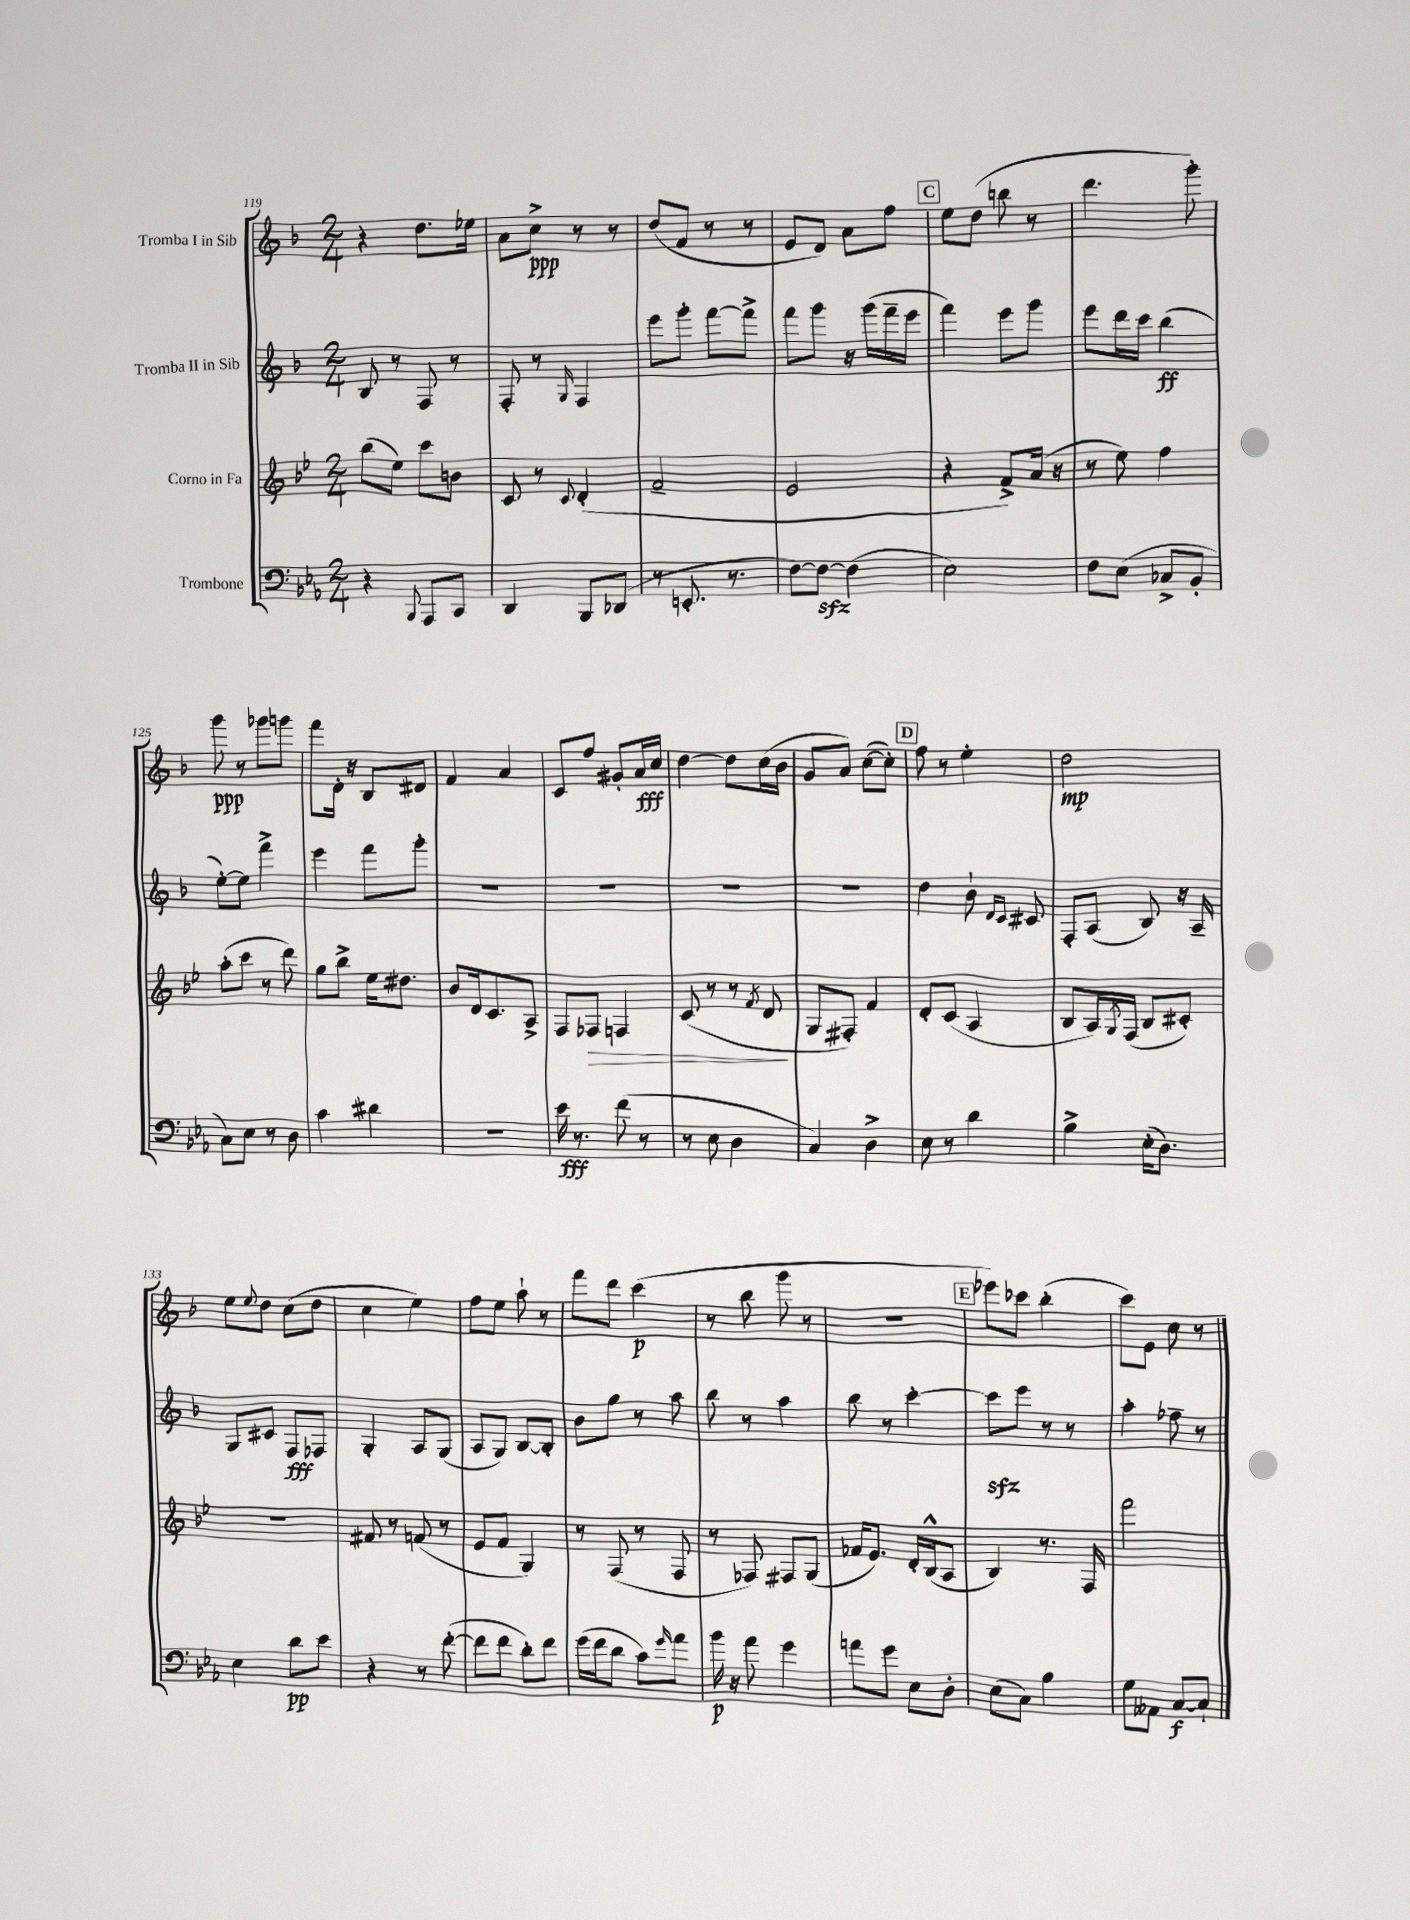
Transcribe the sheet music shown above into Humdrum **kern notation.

**kern	**dynam	**kern	**dynam	**kern	**dynam	**kern	**dynam
*part4	*part4	*part3	*part3	*part2	*part2	*part1	*part1
*staff4	*staff4	*staff3	*staff3	*staff2	*staff2	*staff1	*staff1
*I"Trombone	*	*I"Corno in Fa	*	*I"Tromba II in Sib	*	*I"Tromba I in Sib	*
*clefF4	*	*clefG2	*	*clefG2	*	*clefG2	*
*k[b-e-a-]	*	*k[b-e-]	*	*k[b-]	*	*k[b-]	*
*M2/4	*	*M2/4	*	*M2/4	*	*M2/4	*
=119	=119	=119	=119	=119	=119	=119	=119
4r	.	(8bb-\L	.	8B-/	.	4r	.
.	.	8ee-\J)	.	8r	.	.	.
8qqBBB-/	.	.	.	.	.	.	.
8AAA-/L	.	8ccc\L	.	8F/	.	8.dd\L	.
8CC/J	.	8bn\J	.	8r	.	.	.
.	.	.	.	.	.	16ee-X\Jk	.
=120	=120	=120	=120	=120	=120	=120	=120
4DD/	.	8c/	.	8F'/	.	8a\L	.
.	.	8r	.	8r	.	8cc^\J	ppp
.	.	8qqc/	.	16qqG/	.	.	.
8BBB-/L	.	(4d'/	.	4F/	.	8r	.
(8DD-X/J	.	.	.	.	.	8r	.
=121	=121	=121	=121	=121	=121	=121	=121
8r	.	2f~/	.	8eee\L	.	(8dd/L	.
8.EEn'/	.	.	.	8ggg'\J	.	8f/J	.
.	.	.	.	[8fff\L	.	8r	.
8.r	.	.	.	.	.	.	.
.	.	.	.	8fff^\J]	.	8r	.
=122	=122	=122	=122	=122	=122	=122	=122
[8F\L)	.	2e-/	.	8fff\L	.	8e/L	.
8Fzz\J_	.	.	.	8ggg\J	.	8d/J)	.
(4F\]	.	.	.	16r	.	8a\L	.
.	.	.	.	(16ggg\LL	.	.	.
.	.	.	.	16fff~\	.	8ff\J	.
.	.	.	.	16eee\JJ	.	.	.
!!LO:REH:place=s1:t=C
=123	=123	=123	=123	=123	=123	=123	=123
2E-\)	.	4r	.	4fff\)	.	8ee\L	.
.	.	.	.	.	.	(8dd\J	.
.	.	8f^/L)	.	8eee\L	.	8bbn\	.
.	.	(16a/Jk	.	8ggg\J	.	8r	.
.	.	16r	.	.	.	.	.
=124	=124	=124	=124	=124	=124	=124	=124
8F\L	.	8r	.	8eee\L	.	4.ddd\	.
(8E-\J	.	8ee-\)	.	16ddd\L	.	.	.
.	.	.	.	16ccc\JJ	.	.	.
8C-X^/L	.	4ff\	.	(4bb-\	ff	.	.
8BB-'/J	.	.	.	.	.	8ggg'\)	.
!!LO:LB:g=z
=125	=125	=125	=125	=125	=125	=125	=125
8C\L)	.	(8aa'\L	.	[8ee'\L)	.	8ggg\	ppp
8E-\J	.	8ccc\J	.	8ee\J]	.	8r	.
8r	.	8r	.	4fff^\	.	8ggg-X\L	.
8D\	.	8ddd\)	.	.	.	8gggn\J	.
=126	=126	=126	=126	=126	=126	=126	=126
4c\	.	8gg\L	.	4eee\	.	8fff\L	.
.	.	8bb-^\J	.	.	.	16d'\Jk	.
.	.	.	.	.	.	16r	.
4d#X\	.	16ee-\KL	.	8fff\L	.	8B-/L	.
.	.	8.dd#X\J	.	.	.	.	.
.	.	.	.	8ggg'\J	.	8d#X/J	.
=127	=127	=127	=127	=127	=127	=127	=127
2r	.	8b-/L	.	2r	.	4f/	.
.	.	16d/k	.	.	.	.	.
.	.	8.c/	.	.	.	.	.
.	.	.	.	.	.	4a/	.
.	.	8A^/J	.	.	.	.	.
=128	=128	=128	=128	=128	=128	=128	=128
16e-\	fff	8F/L	.	2r	.	8c/L	.
8.r	.	.	.	.	.	.	.
!	!	!	!LO:HP:b	!	!	!	!
.	.	8F-X/J	>	.	.	8ff/J	.
(8f\	.	4Fn/	.	.	.	8g#X'/L	.
8r	.	.	.	.	.	16a/L	fff
.	.	.	.	.	.	16cc/JJ	.
=129	=129	=129	=129	=129	=129	=129	=129
8r	.	(8c/	.	2r	.	[4dd\	.
8E-\	.	8r	.	.	.	.	.
4D\	.	8r	.	.	.	8dd\L]	.
.	.	8qf/	.	.	.	.	.
.	.	8d/	.	.	.	(16cc\L	.
.	.	.	.	.	.	16b-\JJ	.
.	.	.	]	.	.	.	.
=130	=130	=130	=130	=130	=130	=130	=130
4C/)	.	8G/L	.	2r	.	8g/L	.
.	.	8F#X'/J)	.	.	.	8a/J)	.
4D^\	.	4f/	.	.	.	([8cc\L	.
.	.	.	.	.	.	8cc'\J])	.
!!LO:REH:place=s1:t=D
=131	=131	=131	=131	=131	=131	=131	=131
8E-\	.	8d'/L	.	4dd\	.	8ff\	.
8r	.	(8c/J	.	.	.	8r	.
4d\	.	4A/	.	8b-`\	.	4ee'\	.
.	.	.	.	16qqd/LL	.	.	.
.	.	.	.	16qqc/JJ	.	.	.
.	.	.	.	8c#X/	.	.	.
=132	=132	=132	=132	=132	=132	=132	=132
4B-^\	.	8B-/L	.	8F'/L	.	2dd\	mp
.	.	16A/L)	.	(8A/J	.	.	.
.	.	8qG/	.	.	.	.	.
.	.	(16F/JJ	.	.	.	.	.
(16E-'\KL	.	8B-/L	.	8B-/)	.	.	.
8.D\J)	.	.	.	.	.	.	.
.	.	8c#X'/J)	.	16r	.	.	.
.	.	.	.	16A~/	.	.	.
!!LO:LB:g=z
=133	=133	=133	=133	=133	=133	=133	=133
4E-\	.	2r	.	8G/L	.	8ee\L	.
.	.	.	.	.	.	8qqee/	.
.	.	.	.	8c#X/J	.	8dd\J	.
8d\L	pp	.	.	8F/L	fff	(8cc\L	.
8e-\J	.	.	.	8F-X/J	.	8dd\J	.
=134	=134	=134	=134	=134	=134	=134	=134
4r	.	8f#X/	.	4G'/	.	4cc\	.
.	.	8r	.	.	.	.	.
8r	.	(8fn/	.	8A/L	.	4ee\)	.
([8f'\	.	8r	.	(8G/J	.	.	.
=135	=135	=135	=135	=135	=135	=135	=135
8f\L]	.	8e-/L	.	8A/L	.	8ff\L	.
8f\J	.	8f/J	.	8G/J)	.	8ee\J	.
8d'\L)	.	4G/)	.	[8B-/L	.	8aa`\	.
8f\J	.	.	.	8B-'/J]	.	8r	.
=136	=136	=136	=136	=136	=136	=136	=136
(16g\LL	.	8r	.	8b-\L	.	8fff\L	.
16f\J	.	.	.	.	.	.	.
8d\J	.	(8F/	.	8gg\J	.	8ddd\J	.
8c\L)	.	8r	.	8r	.	(4ccc\	p
16qqg/	.	.	.	.	.	.	.
8a-\J	.	8F/	.	8aa\	.	.	.
=137	=137	=137	=137	=137	=137	=137	=137
16b-\	p	8r	.	8bb-\	.	8r	.
16r	.	.	.	.	.	.	.
8a-\	.	8F-X/)	.	8r	.	8bb-\	.
4g\	.	8F#X/L	.	4aa\	.	8ggg\	.
.	.	(8G/J	.	.	.	8r	.
=138	=138	=138	=138	=138	=138	=138	=138
8an\L	.	16f-X/KL	.	8bb-\	.	2r	.
.	.	8.e-/J)	.	.	.	.	.
8g\J	.	.	.	8r	.	.	.
8E-\L	.	16d'/LL	.	[4ccc'\	.	.	.
.	.	(16B-^^/J	.	.	.	.	.
8D'\J	.	8A/J	.	.	.	.	.
!!LO:REH:place=s1:t=E
=139	=139	=139	=139	=139	=139	=139	=139
(8E-\L	.	4B-/)	.	8ccczz\L]	.	8eee-X\L)	.
8C\J)	.	.	.	8eee\J	.	8ccc-X\J	.
4B-\	.	8.r	.	8r	.	(4bb-'\	.
.	.	.	.	8r	.	.	.
.	.	16F/	.	.	.	.	.
=140	=140	=140	=140	=140	=140	=140	=140
8G\L	.	2fff\	.	4aa'\	.	8ccc\L)	.
8AA--X\J	.	.	.	.	.	8e\J	.
[8C/L	f	.	.	8ff-X~\	.	8cc\	.
8C`/J]	.	.	.	8r	.	8r	.
==	==	==	==	==	==	==	==
*-	*-	*-	*-	*-	*-	*-	*-
